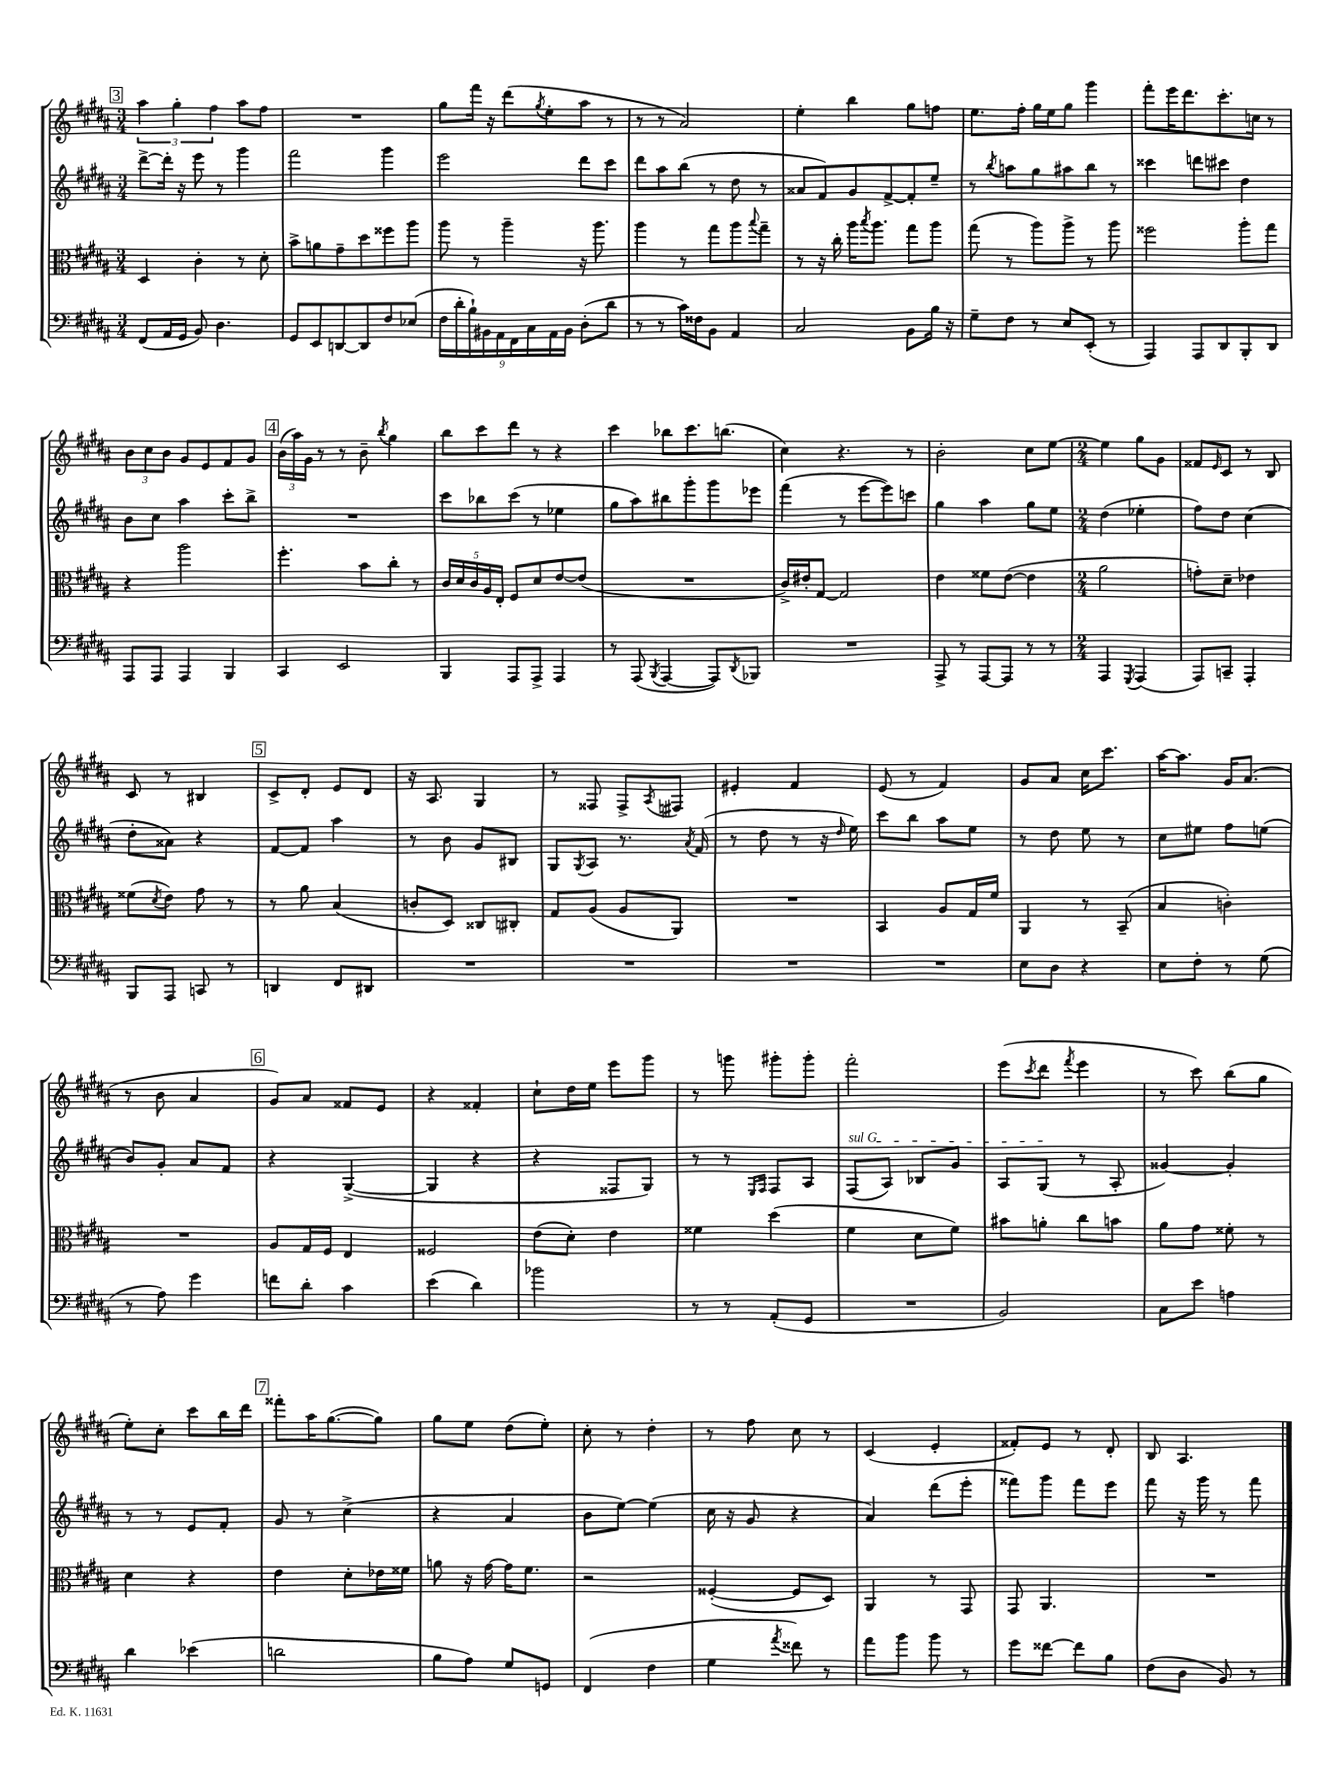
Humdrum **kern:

**kern	**kern	**kern	**kern
*staff4	*staff3	*staff2	*staff1
*clefF4	*clefC3	*clefG2	*clefG2
*k[f#c#g#d#a#]	*k[f#c#g#d#a#]	*k[f#c#g#d#a#]	*k[f#c#g#d#a#]
*M3/4	*M3/4	*M3/4	*M3/4
(8FF#	4D#	[8ddd#^	6aa#
16AA#	.	16ddd#']	.
.	.	.	6gg#'
16GG#	.	16r	.
8BB)	4c#'	8eee	.
.	.	.	6ff#
4.D#	.	8r	.
.	8r	4ggg#	8aa#
.	8d#'	.	8ff#
=	=	=	=
8GG#	8b^	2fff#	2.r
8EE	8a	.	.
[8DD	8g#~	.	.
8DD]	8dd#	.	.
8F#	8ff##	4ggg#	.
(8E-	8aa#	.	.
=	=	=	=
18F#	8aa#	2eee	8gg#
18d#'	.	.	.
18B`)	.	.	.
.	8r	.	16fff#
18BB#	.	.	.
.	.	.	16r
18AA#	.	.	.
.	4aa#~	.	(8ddd#
18FF#	.	.	.
18C#	.	.	.
.	.	.	8qgg#
.	.	.	8ee'
18AA#	.	.	.
18BB#	.	.	.
(8D#'	16r	8ddd#	8aa#
.	8.aa#	.	.
8d#	.	8ccc#	8r
=	=	=	=
8r	4aa#	8ddd#	8r
8r	.	8aa#	8r
16c#)	8r	(8bb	2a#)
16F##	.	.	.
8BB	8gg#	8r	.
4AA#	8aa#	8dd#	.
.	8qqbb	.	.
.	8gg#~	8r	.
=	=	=	=
2C#	8r	8a##	4ee'
.	16r	8f#)	.
.	16cc#'	.	.
.	16aa#	8g#	4bb
.	8qbb	.	.
.	8.aa#	.	.
.	.	[8f#^	.
8BB	8gg#	8f#']	8gg#
16B	8aa#	8ee~	8ff
16r	.	.	.
=	=	=	=
8G#~	(8gg#	8r	8.ee
.	.	8qbb	.
8F#	8r	8aa	.
.	.	.	16ff#'
8r	8aa#)	8gg#	16gg#
.	.	.	16ee
8E	8aa#^	8aa#	8gg#
(8EE'	8r	8bb	4ggg#
8r	8aa#	8r	.
=	=	=	=
4AAA#)	2ff##	4ccc##	8fff#'
.	.	.	16eee
.	.	.	8.ddd#
8AAA#	.	8ddd	.
8DD#	.	8ccc#	8.ccc#'
8BBB'	8aa#'	4dd#	.
.	.	.	16cc
8DD#	8gg#	.	8r
=	=	=	=
8AAA#	4r	8b	12b
.	.	.	12cc#
8AAA#	.	8cc#	.
.	.	.	12b
4AAA#	2aa#	4aa#	8g#
.	.	.	8e
4BBB	.	8ccc#'	8f#
.	.	8bb^	8g#
=	=	=	=
4CC#	4.ff#'	2.r	(24b
.	.	.	24aa#)
.	.	.	24g#
.	.	.	8r
2EE	.	.	8r
.	8b	.	8b~
.	.	.	8qbb
.	8cc#'	.	4gg#
.	8r	.	.
=	=	=	=
4BBB	20c#	8ccc#	8bb
.	20d#	.	.
.	20c#	.	.
.	.	8bb-	8ccc#
.	20A#	.	.
.	20E'	.	.
8AAA#	8F#	(8ccc#	8ddd#
8AAA#^	8d#	8r	8r
4AAA#	[8e	4ee-	4r
.	(8e]	.	.
=	=	=	=
8r	2.r	8gg#	4ccc#
(8AAA#	.	8aa#)	.
8qBBB	.	.	.
[4AAA#	.	8bb#	8bb-
.	.	8ggg#'	8.ccc#
8AAA#])	.	8ggg#	.
.	.	.	(8.bb
8qDD#	.	.	.
8BBB-	.	8eee-	.
=	=	=	=
2.r	16c#^)	(4fff#	4cc#)
.	16e#'	.	.
.	[8G#	.	.
.	2G#]	8r	4.r
.	.	[8eee	.
.	.	8eee])	.
.	.	8ccc	8r
=	=	=	=
8AAA#^	4e	4gg#	2b'
8r	.	.	.
[8AAA#	8f##	4aa#	.
8AAA#]	([8e	.	.
8r	4e]	8gg#	8cc#
8r	.	8ee	[8ee
=	=	=	=
*M2/4	*M2/4	*M2/4	*M2/4
4AAA#	2a#	(4dd#	4ee]
8qGGG#	.	.	.
(4AAA#	.	4ee-'	8gg#
.	.	.	8g#
=	=	=	=
8AAA#)	8g')	8ff#)	8f##
.	.	.	16qqe
8CC~	8d#~	8dd#	8c#
4AAA#'	4e-	(4cc#	8r
.	.	.	8B
=	=	=	=
8BBB	(8f##	8dd#'	8c#
.	8qd#	.	.
8AAA#	8e)	8a##)	8r
8CC	8g#	4r	4B#
8r	8r	.	.
=	=	=	=
4DD	8r	[8f#	8c#^
.	8a#	8f#]	8d#'
8FF#	(4B	4aa#	8e
8DD#	.	.	8d#
=	=	=	=
2r	8c'	8r	16r
.	.	.	8.A#
.	8D#)	8b	.
.	8C##	8g#	4G#
.	8C#'	8B#	.
=	=	=	=
2r	8G#	8G#	8r
.	.	8qG#	.
.	(8A#	8A#	8F##
.	8A#	8.r	8F##^
.	.	.	8qA#
.	8AA#)	.	8F#
.	.	8qa#	.
.	.	(16f#	.
=	=	=	=
2r	2r	8r	4e#'
.	.	8dd#	.
.	.	8r	4f#
.	.	16r	.
.	.	16qqdd#	.
.	.	16ee)	.
=	=	=	=
2r	4BB	8ccc#	(8e
.	.	8bb	8r
.	8A#	8aa#	4f#)
.	16G#	8ee	.
.	16f#	.	.
=	=	=	=
8E	4AA#	8r	8g#
8D#	.	8dd#	8a#
4r	8r	8ee	16cc#
.	.	.	8.ccc#
.	(8BB~	8r	.
=	=	=	=
8E	4B	8cc#	[16aa#
.	.	.	8.aa#]
8F#'	.	8ee#	.
8r	4c')	8ff#	16g#
.	.	.	(8.a#
(8G#	.	(8ee	.
=	=	=	=
8r	2r	8b)	8r
8A#)	.	8g#'	8b
4g#	.	8a#	4a#
.	.	8f#	.
=	=	=	=
8f	8A#	4r	8g#)
8d#'	16G#	.	8a#
.	16F#	.	.
4c#	4E	([4G#^	8f##
.	.	.	8e
=	=	=	=
(4e	2F##	4G#]	4r
4d#)	.	4r	4f##'
=	=	=	=
2b-	(8e	4r	8cc#`
.	8d#')	.	16dd#
.	.	.	16ee
.	4e	8F##	8eee
.	.	8G#)	8ggg#
=	=	=	=
8r	4f##	8r	8r
8r	.	8r	8ggg
.	.	16qqE	.
.	.	16qqF#	.
(8AA#'	(4dd#	8F#	8ggg#'
8GG#	.	8A#	8ggg#'
=	=	=	=
2r	4f#	(8F#	2fff#'
.	.	8A#)	.
.	8d#	8B-	.
.	8f#)	8g#	.
=	=	=	=
2BB)	8b#	8A#	(8eee
.	.	.	8qccc#
.	8a'	(8G#	8ddd#
.	.	.	8qfff#
.	8cc#	8r	4eee
.	8b	8A#'	.
=	=	=	=
8C#	8a#	[4g##)	8r
8e	8g#	.	8ccc#)
4A	8f##'	4g##']	(8bb
.	8r	.	8gg#
=	=	=	=
4d#	4d#	8r	8ee')
.	.	8r	8cc#'
(4e-	4r	8e	8ccc#
.	.	8f#'	16bb
.	.	.	16ddd#
=	=	=	=
2d	4e	8g#	8fff##'
.	.	8r	16aa#
.	.	.	([8.gg#
.	8d#'	(4cc#^	.
.	16e-	.	8gg#])
.	16f##	.	.
=	=	=	=
8B	8a	4r	8gg#
8A#)	16r	.	8ee
.	[16g#	.	.
8G#	16g#]	4a#	(8dd#
.	8.f#	.	.
8GG	.	.	8ee')
=	=	=	=
(4FF#	2r	8b	8cc#'
.	.	[8ee)	8r
4F#	.	(4ee]	4dd#'
=	=	=	=
4G#	([4F##'	16cc#	8r
.	.	16r	.
.	.	8g#	8ff#
8qa#	.	.	.
8f##)	8F##]	4r	8cc#
8r	8D#)	.	8r
=	=	=	=
8a#	4AA#	4a#)	(4c#
8b	.	.	.
8b	8r	(8ddd#	4e'
8r	8GG#	8eee'	.
=	=	=	=
8g#	8GG#	8fff##)	8f##')
[8f##	4.AA#	8ggg#	8e
8f##]	.	8fff##	8r
8B	.	8eee	8d#'
=	=	=	=
(8F#	2r	8fff#	8B
8D#	.	16r	4.A#
.	.	16ggg#	.
8BB)	.	8r	.
8r	.	8fff#	.
==	==	==	==
*-	*-	*-	*-
